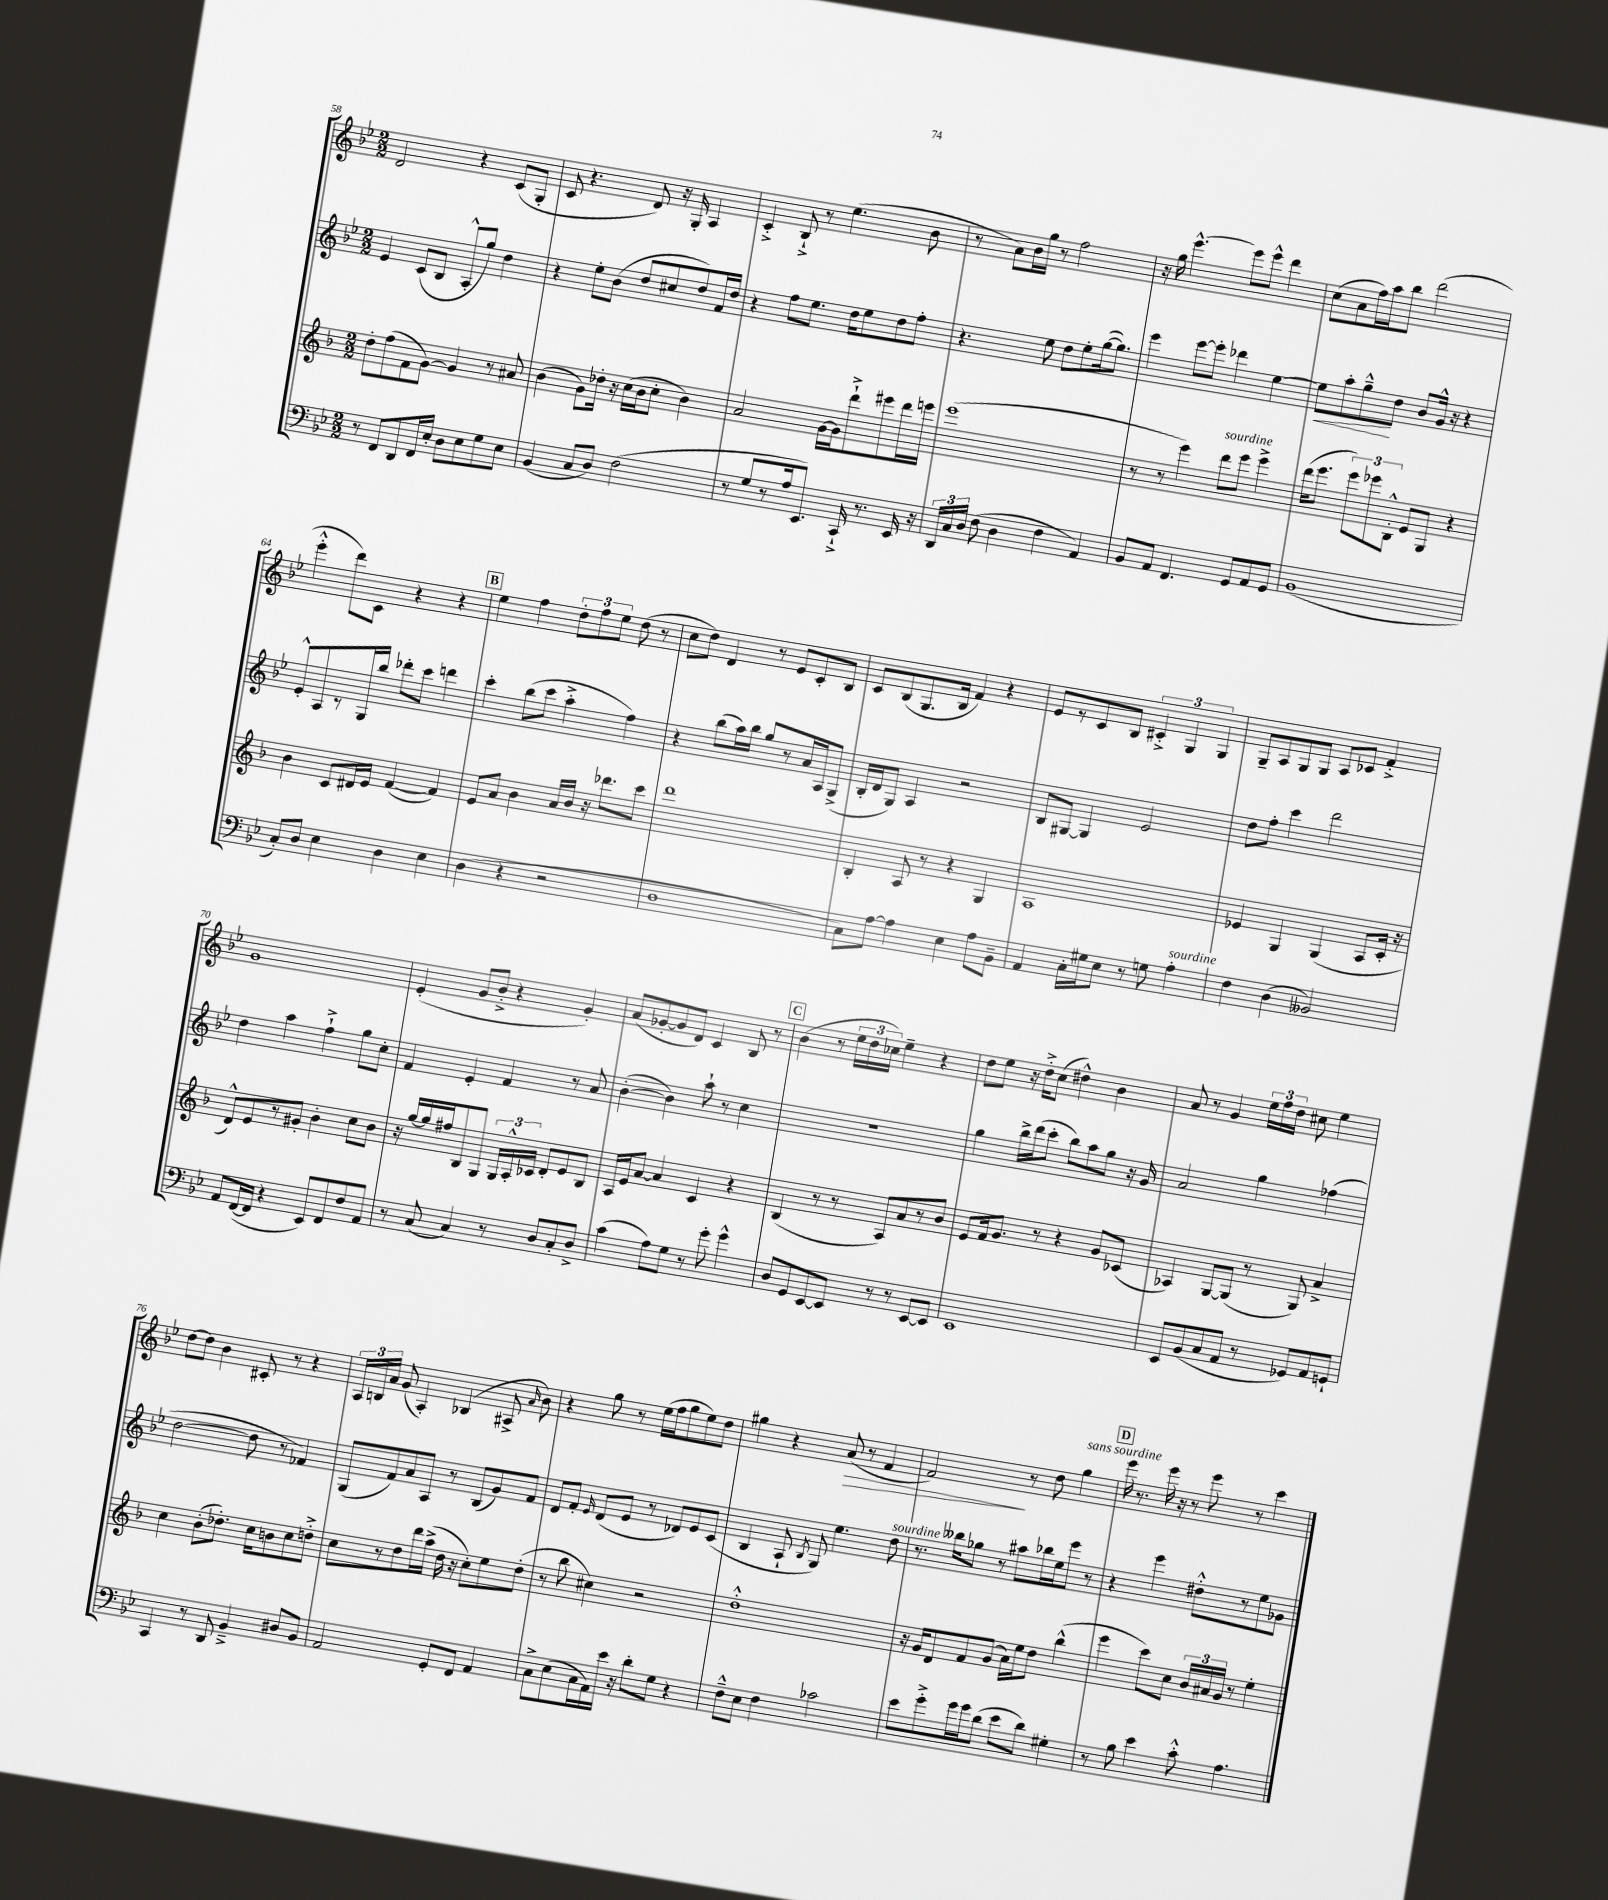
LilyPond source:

<<
\new StaffGroup <<
\new Staff = "s0" {
    \clef treble \key bes \major \numericTimeSignature \time 2/2
    \autoBeamOff d'2 r4 c'8[( g8]-. |
    c'8 r4. d'8) r16 g16-. a4 |
    c'4-.-> bes8-!-> r8 ees''4.( bes'8 |
    r8 a'8[) bes'16 g''16] r8 f''2 |
    r16 g''16 ees'''4.~-^ ees'''8[ ees'''8]-^ d'''4 |
    c''8[( a'8 f''16) a''16 bes''8] d'''2( |
    ees'''4-.-^ d'''8[) c'8] r4 r4 |
    \mark \markup { \box "B" } ees''4 f''4 \tuplet 3/2 { d''8[-. f''8 ees''8] } d''8( r8 |
    c''8[ d''8]) d'4 r8 ees'8[ c'8-. bes8] |
    c'8[ bes8( g8. bes16] f'4) r4 |
    ees'8[ r8 c'8 bes8] \tuplet 3/2 { cis'4-.-> g4 g4 } |
    g8[-- a8 g8 g8] a8[ ces'8] f'4-.-> |
    g'1 |
    ees'4-.( g'8[ bes'8]-.-> r4 g'4-.) |
    a'8[( ges'8~-. ges'8 d'8]) c'4 bes8 r8 |
    \mark \markup { \box "C" } bes'4( r8 \tuplet 3/2 { ees''16[ d''16 ces''16]) } ees''4-- r4 |
    d''8[ ees''8] r16 d''16[-.-> c''8]( dis''4-^) bes'4 |
    a'8 r8 g'4 \tuplet 3/2 { ees''16[ f''16 d''16] } cis''8 ees''4 |
    d''8[~ d''8] bes'4 cis'8-. r8 r4 |
    \tuplet 3/2 { a16[ b16 a'16] } g'8( a4-.) bes4( ais8-> \grace { a'16 } bes'8) |
    r4 g''8 r8 ees''16[( f''16 g''8 ees''8) d''8] |
    gis''4 r4 a'8\>( r8 f'4 |
    f'2\!) r8 d''8 g''4^\markup { \italic "sans sourdine" } |
    \mark \markup { \box "D" } ees'''16 r8. ees'''16 r16 r8 ees'''8 r8 c'''4 \bar "|." |
}
\new Staff = "s1" {
    \clef treble \key bes \major \numericTimeSignature \time 2/2
    \autoBeamOff ees'4 c'8[( bes8] a8[-.-^ g''8]) d''4 |
    r4 ees''8[-. bes'8]( d''8[ cis''8 d''8) f'16 d''16] |
    r4 f''8[ ees''8.] d''16[ ees''8 d''8 f''8]-. |
    r4. ees''8 d''8[ ees''8-. g''16~( g''8.]) |
    ees'''4 ees'''8[~ ees'''8]-. des'''4 ees''4~ |
    ees''8[\< a''8-. g''8---^\! d''8] bes'8[ g'16]-^ r16 r4 |
    ees'8[-.-^ a8 r8 g16 bes''16] des'''8[-. c'''8] d'''4 |
    \mark \markup { \box "B" } c'''4-. bes''8[( c'''8] a''4-.-> f''4) |
    r4 bes''8[( a''16) bes''16] g''8[ r8 a'16 a16 g8]->( |
    bes16[-. d'16 g8]) a4 r2 |
    bes8[ gis8]~ gis4 ees'2 |
    d''8[ f''8]-. c'''4 d'''2 |
    d''4 a''4 f''4-!-> g''8[ c''8]-. |
    f'4 ees'4-. f'4 r8 a'8 |
    bes'4~-.( bes'4) a''8-! r8 c''4 |
    \mark \markup { \box "C" } R1 |
    g''4 bes''16[-> d'''16( c'''8]-. bes''8[) a''8 g''8] r16 g'16 |
    a'2 g''4 fes''4( |
    d''2~ d''8 r8 fes'4) |
    g8[( f'8) a'8 a8] r8 bes8[( g'8) f'8] |
    d'8[ f'8]-. \grace { ees'16 } d'8[( ees'8] r8 des'8[) ees'8 c'8]( |
    bes4 a8-! \acciaccatura { bes8 } g8) ees''4. d''8^\markup { \italic "sourdine" } |
    r8. beses''16[ ges''8] r8 ais''8[ bes''16 ees''16 ees'''8] r8 |
    \mark \markup { \box "D" } r4 ees'''4 dis''8[-.-^ r8 ees''8 ges'8] \bar "|." |
}
\new Staff = "s2" {
    \clef treble \key f \major \numericTimeSignature \time 2/2
    \autoBeamOff d''8[-. f''8( f'8 g'8]~) g'4 r8 ais'8 |
    bes'4( g'8[) des''16]-. r16 c''16[( bes'16 c''8]-. bes'4) |
    a'2 g'16[~ g'16 d'''8-!-> eis'''8 d'''16 e'''16] |
    e'''1( |
    r8 r8 e'''4) d'''8[^\markup { \italic "sourdine" } e'''8] e'''4-> |
    d'''16[( e'''8.] \tuplet 3/2 { e'''8[) ees'''8 bes8]-.-^ } e'8[ g8] r4 |
    bes'4 c'8[ dis'16 e'16] f'4~( f'4) |
    \mark \markup { \box "B" } e'8[ a'8] bes'4 a'16[ bes'16] r16 des'''8.[ c'''8] |
    d'''1 |
    bes4-. a8 r8 r4 g4 |
    a1 |
    ees'4 g4 g4( a8[ c'16]-. r16 |
    d'8[-^) e'8 r8 gis'8]-. bes'4-. c''8[ bes'8] |
    r16 g''16[~ g''16 fis''16 bes8 g8] \tuplet 3/2 { g16[ a16-.-^ ces'16] } d'8[-. e'8 bes8] |
    a16[ e'16 a'8]~ a'4 c'4 r4 |
    \mark \markup { \box "C" } bes4( r8 r8 a8[) a'8 r8 bes'8] |
    e'8[ f'16 g'8.] r8 r4 g'8[ ces'8]( |
    aes4) g8[~ g8]( r8 g8) a'4-> |
    c''4 bes'8[-.( des''8.]-.) c''16[ b'8 c''8 d''8]-.-> |
    c''8[ r8 d''8 d'''16 a''16]->( d''16 r16 c''8[-.) e''8 d''8]-.( |
    r8 bes''8 cis''4) r2 |
    d''1-.-^ |
    r16 g'16[ d'8 f'8 g'8]( a'16[) e''16 d''8] bes''4-^( |
    \mark \markup { \box "D" } e'''4 c'''8[) c''8] \tuplet 3/2 { bes'16[ ais'16 g'16] } r8 e''4-. \bar "|." |
}
\new Staff = "s3" {
    \clef bass \key bes \major \numericTimeSignature \time 2/2
    \autoBeamOff r8 f,8[ d,8 f,16 ees16]-. d8[ ees8 g8 ees8] |
    bes,4( c8[ d8]) f2( |
    r8 g8[ r8 a16 ees,8.]) c,16-!-> r8. ees,16 r16 |
    \tuplet 3/2 { d,16[ c16 d16] } f8( d4 f4 a,4) |
    bes,8[ a,8] f,4. g,8[ a,8 g,8] |
    bes,1( |
    c8[-.) d8] ees4 d4 ees4 |
    \mark \markup { \box "B" } d4( r4 r2 |
    d1 |
    c8[) a8]~ a4 ees4 a8[ bes,8]-- |
    a,4 c16[-. gis16 ees8] r8 g8 a4-.^\markup { \italic "sourdine" } |
    f4 d4( beses,2) |
    a,8[ f,16~( f,16] r4 ees,8[) f,8 f8 a,8] |
    r8 c8( c4) r8 d8[ c8-. d8]-> |
    c'4( a8[) g8] r8 g'8-. g'4-^ |
    \mark \markup { \box "C" } d8[ g,8 ees,8~ ees,8] r8 r8 ees,8[~ ees,8] |
    ees,1 |
    ees,8[ bes,8( c8 a,8] r8 ges,8[) a,8 g,8]-! |
    c,4 r8 d,8 bes,4---> dis8[ bes,8] |
    a,2 g,8[-. f,8] a,4 |
    c8[-> ees8( c16 a,16) ees'16] r16 d'8[-. g8] r4 |
    f8[---^ ees8] f4 ces'2 |
    ees'8[ g'8-.-> g'16 g'16 d'8]( ees'8[ d'8]) gis4-. |
    \mark \markup { \box "D" } r8 bes8 ees'4 c'8-.-^ a4. \bar "|." |
}
>>
>>
\layout { \context { \Score currentBarNumber = #58 } }
